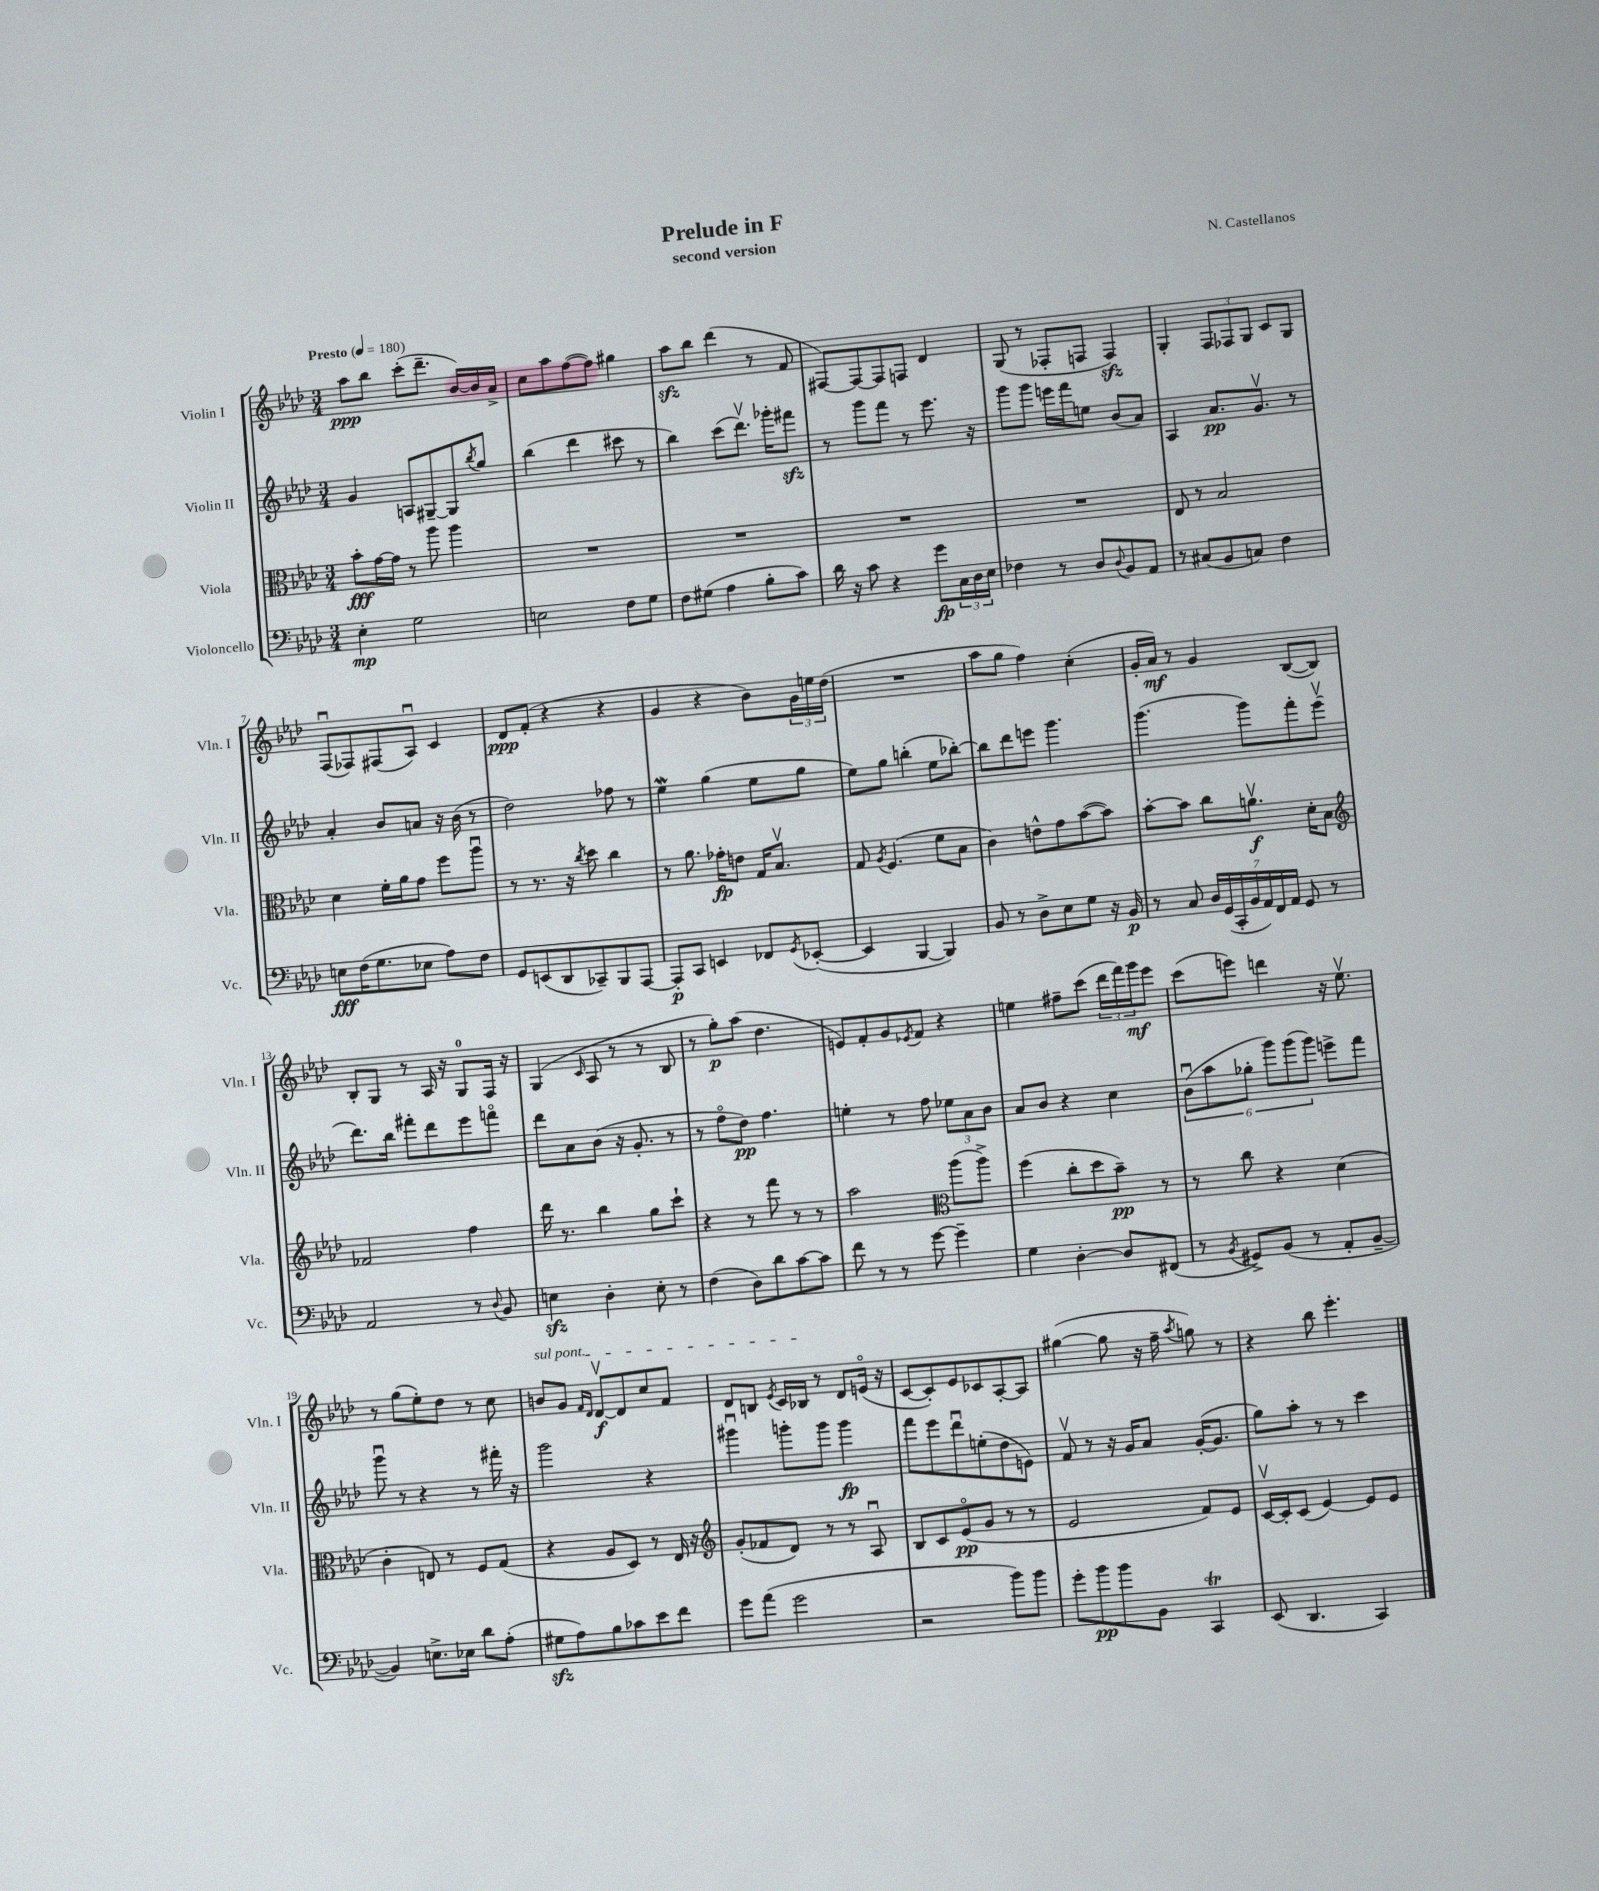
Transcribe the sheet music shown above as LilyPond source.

\header { title = "Prelude in F" composer = "N. Castellanos" subtitle = "second version" }
<<
\new StaffGroup <<
\new Staff = "s0" \with { instrumentName = "Violin I" shortInstrumentName = "Vln. I" } {
    \clef treble \key aes \major \numericTimeSignature \time 3/4 \tempo "Presto" 4 = 180
    aes''8\ppp bes''8 c'''8-.( des'''8.-- bes'16~) bes'16 aes'16-> |
    c''8 aes''8 f''8~( f''8) gis''4 |
    aes''8\sfz bes''8 des'''4( r8 f'8 |
    fis8~) fis8~ fis8 f8 des'4 |
    g8( r8 fes8-. f8 f4\sfz) |
    g4-. \tuplet 3/2 { f8 fes8 g8 } c'8 g8 |
    f8\downbow( fes8) fis8( aes8\downbow) c'4 |
    des'8\ppp f'8-.( r4 r4 |
    g'4 r4 bes'8) \tuplet 3/2 { g'16 e''16 des''16( } |
    R2. |
    aes''8 g''8 f''4) c''4-.( |
    g'16-. aes'16\mf) r8 g'4 bes8~( bes8) |
    bes8-. g8 r8 aes16 r16 g8-0 f16 r16 |
    g4( \grace { c'16 } aes8 r8 r8 bes8 |
    r8 g''8-.\p) aes''8( des''4. |
    e'8) f'8-. g'8 \acciaccatura { ees'8 } f'8 r4 |
    e''4 fis''8-- c'''8( \tuplet 3/2 { des'''16 f'''16) g'''16\mf } ees'''8 |
    c'''8( e'''8) d'''4 r16 ees''8.\upbow |
    r8 g''8( ees''8-.) des''8 r8 c''8 |
    \once \override TextSpanner.bound-details.left.text = \markup { \italic "sul pont." } b'8\startTextSpan g'8 \grace { f'16 des'16 } des'8~\upbow\f des'8 c''8 f'8 |
    des'8 b8 \acciaccatura { ees'8 } c'16 bes16\stopTextSpan r8 des'8 e'16\flageolet( r16 |
    c'8~ c'8-.) ees'8 ces'8 aes8~-. aes8 |
    gis''4~( gis''8 r16 f''16-- \acciaccatura { aes''8 } g''8) r8 |
    r4 bes''8 ees'''4.-. \bar "|." |
}
\new Staff = "s1" \with { instrumentName = "Violin II" shortInstrumentName = "Vln. II" } {
    \clef treble \key aes \major \numericTimeSignature \time 3/4
    g'4 a8 gis8~-- gis8 \acciaccatura { bes''8 } g''8 |
    bes''4( des'''4 cis'''8 r8 |
    bes''4) c'''8( des'''8.\upbow) ges'''16-. fis'''8\sfz |
    r8 g'''8 f'''8 r8 ees'''8. r16 |
    g'''8 g'''8 e'''16 f'''16 e''8 bes'8( aes'8) |
    aes4 aes'8.\pp g'8.\upbow r8 |
    aes'4-. bes'8 a'8 r16 bes'16( r8 |
    des''2) fes''8 r8 |
    ees''4\mordent g''4( ees''8 g''8 |
    ees''8) g''8 b''4-.( ees''8 bes''8~-.) |
    bes''8 des'''8 e'''8 g'''4. |
    g'''4.( g'''8) f'''8-. ees'''8\upbow( |
    des'''8.) bes''16 fis'''8-. des'''8 ees'''8 f'''8\flageolet |
    des'''8 aes'8 bes'8( r16 g'8.-. r8 |
    r8 f''8\flageolet des''8\pp) f''4. |
    e''4-. r8 f''8 \tuplet 3/2 { ees''8 aes'8 bes'8 } |
    aes'8 bes'8 r4 c''4 |
    \tuplet 6/4 { bes'8\downbow( aes''8 ges''8-. g'''8) g'''8( g'''8) } e'''8-> f'''8 |
    g'''8\downbow r8 r4 r8 fis'''16-. r16 |
    g'''2 r4 |
    gis'''4\downbow g'''8-. g'''8 g'''4\fp |
    f'''8 ees'''8 des'''8\downbow e''8-.( des''8 e'8) |
    f'8\upbow r8 r16 g'16 aes'8 g'16~-.( g'8. |
    g''8) aes''8-. r8 r8 c'''4 \bar "|." |
}
\new Staff = "s2" \with { instrumentName = "Viola" shortInstrumentName = "Vla." } {
    \clef alto \key aes \major \numericTimeSignature \time 3/4
    bes'8-.\fff g'16~ g'16 r8 aes''8 aes''4 |
    R2. |
    R2. |
    R2. |
    R2. |
    ees8 r8 bes2 |
    des'4 f'16-. aes'16 g'8 f''8 aes''8\downbow |
    r8 r8. r16 \acciaccatura { c''8 } des''8 c''4 |
    r8 aes'8. ges'16-.\fp e'8 g16 bes8.\upbow |
    g8 \acciaccatura { aes8 } f4.( f'8 bes8 |
    c'4) e'8-^ g'8 bes'8~( bes'8) |
    bes'8~-. bes'8 c''8 a'8.\upbow\f des'16-. bes8 |
    \clef treble fes'2 f''4 |
    des'''16 r8. bes''4 g''8 c'''8-! |
    r4 r8 f'''8 r8 r8 |
    aes''2 \clef alto aes''8( aes''8->) |
    f''4( c''8-. des''8 bes'8--\pp) r8 |
    r8 c''8 r4 des'4( |
    c'4-. e8) r8 f8 g8( |
    r4 aes8 des8) r8 ees16 r16 |
    \clef treble g'8-.( fes'8 des'8) r8 r8 aes8\downbow |
    bes8 c'8 ees'8\flageolet\pp( g'8 r8 r8 |
    ees'2 f'8) ees'8 |
    c'16~\upbow c'16-. c'8( ees'4~) ees'8 ees'8 \bar "|." |
}
\new Staff = "s3" \with { instrumentName = "Violoncello" shortInstrumentName = "Vc." } {
    \clef bass \key aes \major \numericTimeSignature \time 3/4
    ees4-.\mp g2 |
    e2 f8 g8 |
    f8 gis8( aes4 bes8-. c'8) |
    des'16 r16 c'8 r4 g'8\fp \tuplet 3/2 { c16 des16 ees16 } |
    fes4 r8 des8 \appoggiatura { des8 } bes,8 aes,8 |
    r8 cis8( bes,8 c8) f4 |
    e8\fff f16( g8. ees8 aes8) f8 |
    g,8 e,8( des,8 ces,8--) bes,,8 aes,,8~ |
    aes,,8-.\p c,8 e,4 fes,8 \acciaccatura { g,8 } ees,8~-.( |
    ees,4 bes,,4~ bes,,4) |
    bes,8 r8 des8-> ees8 g8 r16 bes,16\p |
    r8 c8 \tuplet 7/4 { des16 g,16( c,16-. bes,16 aes,16) f,16 aes,16 } g,8 r8 |
    aes,2 r8 \appoggiatura { des8 } bes,8 |
    e4\sfz des4-. e8-. r8 |
    f4( des8) des'8 c'8~ c'8 |
    f'8 r8 r8 g'8~ g'4-- |
    g4 des4~-. des8 fis,8( |
    r8 \acciaccatura { bes,8 } gis,8->) bes,8( r8 aes,8-. bes,8~-- |
    bes,4) e8.-> ees16 des'8 aes8-.( |
    gis8\sfz aes8) bes8 ces'8 ees'8 f'8 |
    g'8 aes'8( g'2 |
    r2 bes'8) bes'8 |
    g'8-. bes'8\pp bes'8 bes,8 c,4\trill |
    ees,8( des,4. c,4) \bar "|." |
}
>>
>>
